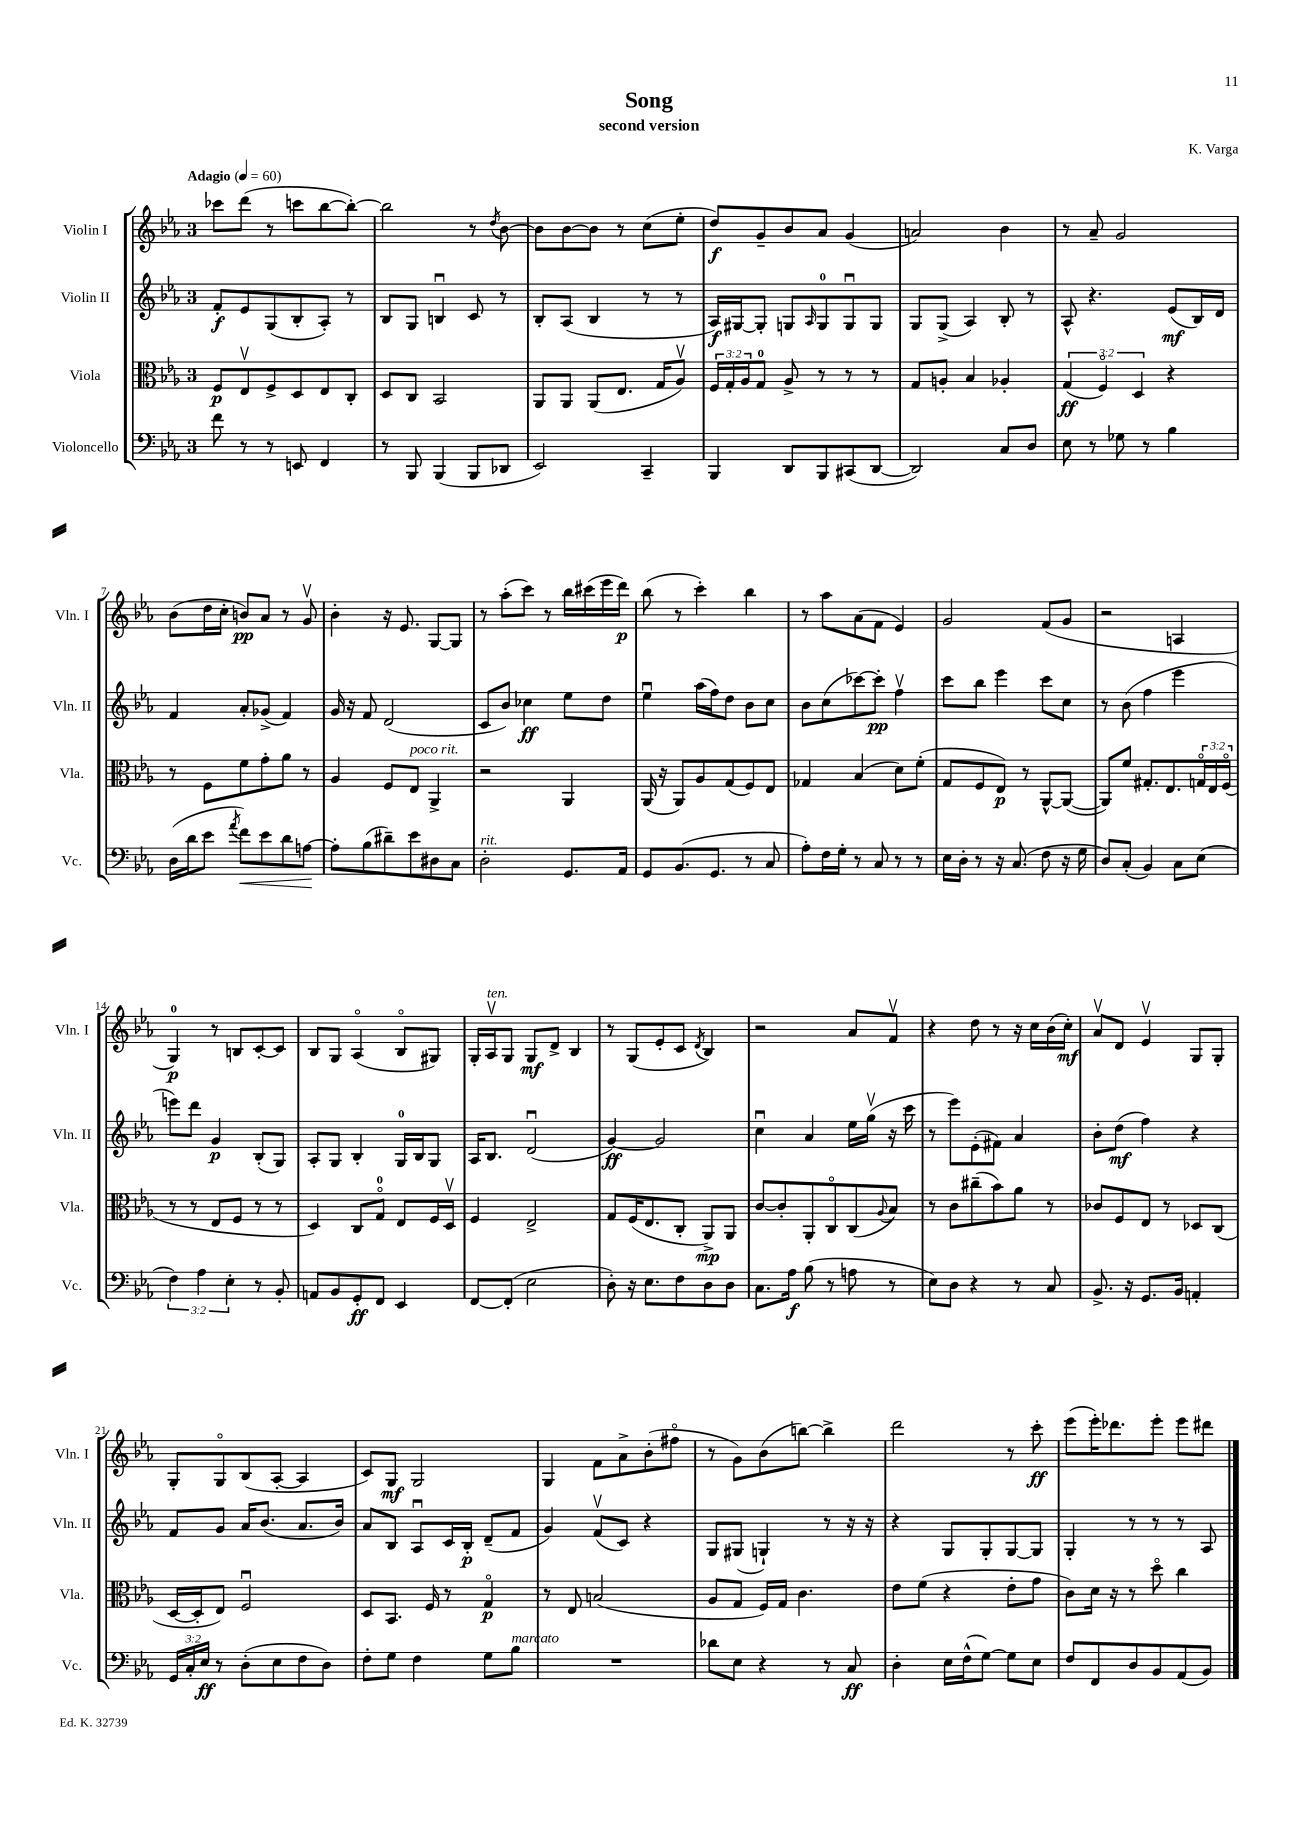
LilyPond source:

\header { title = "Song" composer = "K. Varga" subtitle = "second version" }
<<
\new StaffGroup <<
\new Staff = "s0" \with { instrumentName = "Violin I" shortInstrumentName = "Vln. I" } {
    \clef treble \key ees \major \once \override Staff.TimeSignature.style = #'single-digit \time 3/4 \tempo "Adagio" 4 = 60
    ces'''8 d'''8( r8 c'''8 bes''8~ bes''8~-.) |
    bes''2 r8 \acciaccatura { d''8 } bes'8~ |
    bes'8 bes'8~ bes'8 r8 c''8( ees''8-. |
    d''8\f) g'8-- bes'8 aes'8 g'4( |
    a'2) bes'4 |
    r8 aes'8-- g'2 |
    bes'8( d''16 c''16-. b'8\pp) aes'8 r8 g'8\upbow |
    bes'4-. r16 ees'8. g8~ g8 |
    r8 aes''8-.( c'''8) r8 bes''16 cis'''16( ees'''16 d'''16\p) |
    bes''8( r8 c'''4-.) bes''4 |
    r8 aes''8 aes'8( f'8 ees'4) |
    g'2 f'8( g'8 |
    r2 a4 |
    g4-0\p) r8 b8 c'8~-. c'8 |
    bes8 g8 aes4\flageolet( bes8\flageolet gis8) |
    g16-. aes16\upbow^\markup { \italic "ten." } g8 g8\mf d'8-> bes4 |
    r8 g8( ees'8-. c'8 \acciaccatura { d'8 } bes4) |
    r2 aes'8 f'8\upbow |
    r4 d''8 r8 r16 c''16 bes'16( c''16-.\mf) |
    aes'8\upbow d'8 ees'4\upbow g8 g8-. |
    g8-. g8\flageolet bes8( aes8~-. aes4 |
    c'8) g8\mf g2 |
    g4 f'8 aes'8-> bes'8-.( fis''8\flageolet |
    r8 g'8) bes'8( b''8~) b''4-> |
    d'''2 r8 c'''8-.\ff |
    ees'''8( ees'''16-.) des'''8. ees'''8-. ees'''8 dis'''8 \bar "|." |
}
\new Staff = "s1" \with { instrumentName = "Violin II" shortInstrumentName = "Vln. II" } {
    \clef treble \key ees \major \once \override Staff.TimeSignature.style = #'single-digit \time 3/4
    f'8-.\f ees'8 g8( bes8-. aes8-.) r8 |
    bes8 g8 b4\downbow c'8 r8 |
    bes8-. aes8( bes4 r8 r8 |
    aes16\f) gis16~ gis8-. g8 \grace { aes16 } g8-0 g8\downbow g8 |
    g8 g8->( aes4) bes8-. r8 |
    aes8-^ r4. ees'8\mf( bes16) d'16 |
    f'4 aes'8-. ges'8->( f'4) |
    g'16 r16 f'8 d'2( |
    c'8 bes'8) ces''4\ff ees''8 d''8 |
    ees''4\downbow aes''16( f''16) d''8 bes'8 c''8 |
    bes'8 c''8( ces'''8~) ces'''8-.\pp f''4\upbow |
    c'''8 bes''8 ees'''4 c'''8 c''8 |
    r8 bes'8( f''4 ees'''4 |
    e'''8) d'''8 g'4\p bes8-.( g8) |
    aes8-. g8 bes4-. g16-0 bes16 g8 |
    aes16 bes8. d'2\downbow( |
    g'4~\ff) g'2 |
    c''4\downbow aes'4 ees''16 g''16\upbow( r16 c'''16 |
    r8 ees'''8) ees'8-.( fis'8) aes'4 |
    bes'8-. d''8\mf( f''4) r4 |
    f'8 g'8 aes'16 bes'8.( aes'8. bes'16) |
    aes'8 bes8 aes8\downbow c'16 bes16-.\p d'8--( f'8 |
    g'4) f'8\upbow( c'8) r4 |
    g8 gis8( g4-!) r8 r16 r16 |
    r4 g8 g8-. g8~ g8 |
    g4-. r8 r8 r8 aes8 \bar "|." |
}
\new Staff = "s2" \with { instrumentName = "Viola" shortInstrumentName = "Vla." } {
    \clef alto \key ees \major \once \override Staff.TimeSignature.style = #'single-digit \time 3/4 \override Staff.TupletNumber.text = #tuplet-number::calc-fraction-text
    f8\p ees8\upbow f8-> d8 ees8 c8-. |
    d8 c8 bes,2 |
    aes,8 aes,8 aes,8( ees8. g16 aes8\upbow) |
    \tuplet 3/2 { f16 g16-. aes16 } g8-0 aes8-> r8 r8 r8 |
    g8 a8-. bes4 aes4-. |
    \tuplet 3/2 { g4\ff( f4\flageolet) d4 } r4 |
    r8 f8 f'8 g'8-. aes'8 r8 |
    aes4 f8 ees8^\markup { \italic "poco rit." } aes,4-> |
    r2 aes,4 |
    aes,16( r16 aes,8) aes8 g8( f8) ees8 |
    ges4 bes4( d'8) f'8-.( |
    g8 f8 ees8\p) r8 aes,8~-^ aes,8~( |
    aes,8) f'8 gis8.-. ees8. \tuplet 3/2 { g16\flageolet ees16 f16\flageolet( } |
    r8 r8 ees8 f8 r8 r8 |
    d4) c8 g8-0\flageolet ees8 f16 d16\upbow |
    f4 ees2-> |
    g8 f16( ees8. c8-. aes,8->\mp) aes,8 |
    c'8~ c'8-. aes,8-. c8\flageolet c8( \appoggiatura { aes8 } bes8) |
    r8 c'8 cis''8--( bes'8) aes'8 r8 |
    ces'8 f8 ees8 r8 des8 c8( |
    d16~ d16-. ees8) f2\downbow |
    d8 bes,8. f16 r8 g4\flageolet\p |
    r8 ees8 b2( |
    aes8 g8 f16) g16 c'4. |
    ees'8 f'8( r4 ees'8-. g'8 |
    c'8) d'16 r16 r8 d''8\flageolet c''4 \bar "|." |
}
\new Staff = "s3" \with { instrumentName = "Violoncello" shortInstrumentName = "Vc." } {
    \clef bass \key ees \major \once \override Staff.TimeSignature.style = #'single-digit \time 3/4 \override Staff.TupletNumber.text = #tuplet-number::calc-fraction-text
    f'8 r8 r8 e,8 f,4 |
    r8 bes,,8 bes,,4( bes,,8 des,8 |
    ees,2) c,4-- |
    bes,,4 d,8 bes,,8 cis,8( d,8~ |
    d,2) c8 d8 |
    ees8 r8 ges8 r8 bes4 |
    d16( d'16 ees'8 \acciaccatura { aes'8 } f'8\<) ees'8 d'8 a8~\! |
    a8-. bes8( dis'8--) ees'8 dis8 c8 |
    d2-.^\markup { \italic "rit." } g,8. aes,16 |
    g,8 bes,8.( g,8. r8 c8 |
    aes8-.) f16 g16-. r8 c8 r8 r8 |
    ees16 d16-. r8 r16 c8.( f8 r16 g16 |
    d8) c8-.( bes,4) c8 ees8( |
    \tuplet 3/2 { f4) aes4 ees4-. } r8 bes,8-. |
    a,8 bes,8 g,8-.\ff f,8 ees,4 |
    f,8~ f,8-.( ees2 |
    d8-.) r16 ees8. f8 d8 d8 |
    c8. aes16\f bes8( r8 a8 r8 |
    ees8) d8 r4 r8 c8 |
    bes,8.-> r16 g,8. bes,16 a,4-. |
    \tuplet 3/2 { g,16 c16-. ees16\ff } r8 d8-.( ees8 f8 d8) |
    f8-. g8 f4 g8 bes8^\markup { \italic "marcato" } |
    R2. |
    des'8 ees8 r4 r8 c8\ff |
    d4-. ees16 f16-^( g8~) g8 ees8 |
    f8 f,8 d8 bes,8 aes,8( bes,8) \bar "|." |
}
>>
>>
